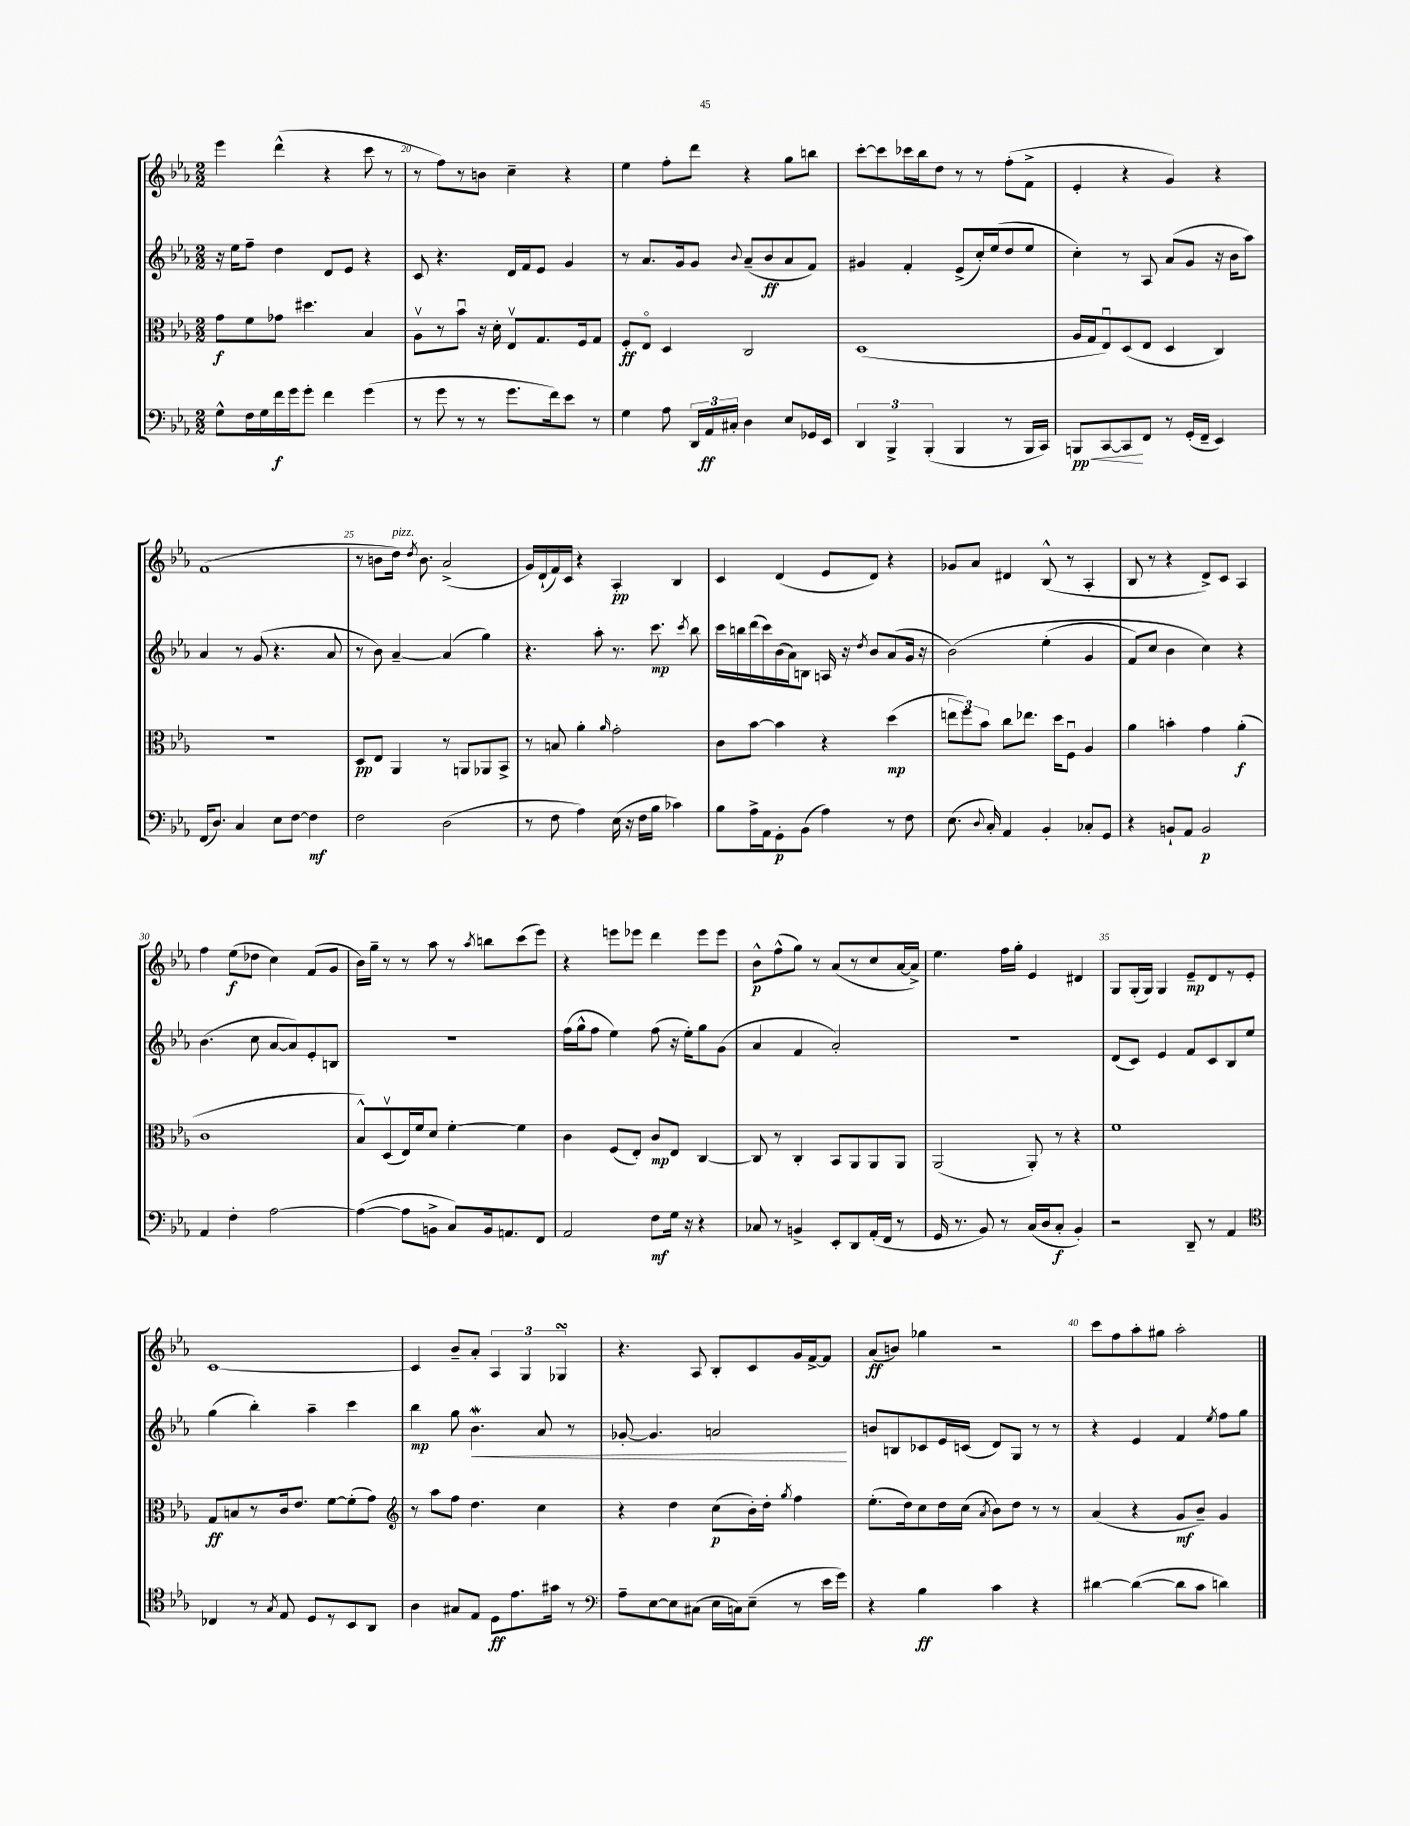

**kern	**kern	**kern	**kern
*staff4	*staff3	*staff2	*staff1
*clefF4	*clefC3	*clefG2	*clefG2
*k[b-e-a-]	*k[b-e-a-]	*k[b-e-a-]	*k[b-e-a-]
*M2/2	*M2/2	*M2/2	*M2/2
8G^^\L	8g\L	16r	4eee-\
.	.	16ee-\LK	.
16F\L	8f\	8ff~\J	.
16G\	.	.	.
16f\	8g-\J	4dd\	(4ddd^^\
16g\J	.	.	.
8g'\J	4.dd#\	.	.
4f\	.	8d/L	4r
.	.	8e-/J	.
(4g\	4B-/	4r	8ccc\
.	.	.	8r
=	=	=	=
8r	8A-v\L	8c/	8r
8g\	8r	4.r	8ff\L)
8r	8b-u\J	.	8r
8r	16r	.	8b\J
.	16d'\	.	.
8.g\L	8E-v/L	16d/LL	4cc~\
.	.	16f/J	.
.	8.G/	8e-/J	.
16f\k)	.	.	.
8e-\J	.	4g/	4r
.	16F/k	.	.
8r	8G/J	.	.
=	=	=	=
4G\	8F'/L	8r	4ee-\
.	8E-o/J	8.a-/L	.
8A-\	4D/	.	8ff'\L
.	.	16g/k	.
24DD/LL	.	8g/J	8ddd\J
24AA-/	.	.	.
24C#'/JJ	.	.	.
.	.	8qqb-/	.
4D\	2C/	(8a-~/L	4r
.	.	8b-/	.
8E-/L	.	8a-/	8gg\L
16GG-/L	.	8f/J)	8bb\J
16EE-/JJ	.	.	.
=	=	=	=
6DD/	(1D	4g#/	[8ccc'\L
.	.	.	8ccc\]
6BBB-^/	.	.	.
.	.	4f'/	16ccc-\L
.	.	.	16bb-\J
(6BBB-'/	.	.	.
.	.	.	8dd\J
4BBB-/	.	(8e-^/L	8r
.	.	16cc'/L)	8r
.	.	(16ee-/J	.
8r	.	8dd/	(8ff'\L
16BBB-/LL	.	8ee-/J	8f^\J
16CC/JJ)	.	.	.
=	=	=	=
8BBB/L	16A-/LL	4cc'\)	4e-'/
.	16G/J	.	.
[8CC/	8E-u/)	.	.
8CC/]	(8D/	8r	4r
8FF/J	8E-/J	8A-/	.
8r	4D/	(8a-/L	4g/)
(16GG'/LL	.	8g/J	.
16FF~/JJ	.	.	.
4EE-/)	4C/)	16r	4r
.	.	16b-\LK	.
.	.	8aa-\J)	.
=	=	=	=
(16FF/LK	1r	4a-/	(1f
8.D/J)	.	.	.
4C/	.	8r	.
.	.	(8g/	.
8E-\L	.	4.r	.
[8F\J	.	.	.
4F\]	.	.	.
.	.	8a-/	.
=	=	=	=
2F\	8D/L	8r	8r
.	8E-/J	8b-\)	8b\L
.	4AA-/	[4a-~/	16dd\Jk)
.	.	.	8qdd/
.	.	.	8.b\
(2D\	8r	(4a-/]	(2a-^/
.	8AA/L	.	.
.	8AA-/	4gg\)	.
.	8BB-^/J	.	.
=	=	=	=
8r	8r	4.r	16g/LL)
.	.	.	(16d`/
8F\	8B/	.	16f/)
.	.	.	16c/JJ
4A-\)	4a-'\	.	4r
.	.	8aa-'\	.
.	16qqa-/	.	.
(16E-\	2g'\	8.r	4A-'/
16r	.	.	.
16F\LL	.	.	.
16B-\JJ	.	8.ccc\	.
4c-\)	.	.	4B-/
.	.	8qccc/	.
.	.	8bb-\	.
=	=	=	=
8B-\L	8c\L	16ccc\LL	4c/
.	.	16bb\	.
16A-^\L	[8b-\J	(16ddd\	.
16AA-\J	.	16ccc\)	.
8GG'\	4b-\]	(16b-\	(4d/
.	.	16a-\J)	.
(8BB-\J	.	8B\J	.
4A-\)	4r	16A/	8e-/L
.	.	16r	.
.	.	8qdd/	.
.	.	8b-/L	8d/J)
8r	(4dd\	(8a-/	4r
8F\	.	16g/Jk	.
.	.	16r	.
=	=	=	=
(8.E-\	12ee\L	&(2b-\)	8g-/L
.	12ff\)	.	.
.	.	.	8a-/J
.	12b-\J	.	.
8qqD/	.	.	.
16C'/)	.	.	.
4AA-/	8cc\L	.	4d#/
.	8.ee-\J	.	.
4BB-'/	.	(4ee-'\	(8B-^^/
.	16dd\LK	.	.
.	8Fu\J	.	8r
8C-'/L	4A-/	4g/	4A-'/
8GG/J	.	.	.
=	=	=	=
4r	4a-\	8f/L)	8B-/
.	.	8cc/J	8r
8BB`/L	4b'\	4b-\	4r
8AA-/J	.	.	.
2BB/	4g\	4cc\&)	8d^/L)
.	.	.	8c/J
.	(4a-'\	4r	4A-/
=	=	=	=
4AA-/	1c	(4.b-\	4ff\
4F'\	.	.	(8ee-\L
.	.	8cc\	8dd-\J
[2A-\	.	[8a-/L	4cc\)
.	.	8a-/])	.
.	.	8e-'/	(8f/L
.	.	8B/J	8g/J
=	=	=	=
(4A-\_	8B-^^/L)	1r	16b-\LL)
.	.	.	16gg~\JJ
.	(8Dv/	.	8r
8A-\]L	16E-/L)	.	8r
.	16f/J	.	.
8BB^\J	8d/J	.	8aa-\
8C/L)	[4f'\	.	8r
.	.	.	8qaa-/
16BB/k	.	.	8bb\L
8.AA/	.	.	.
.	4f\]	.	(8ccc\
8FF/J	.	.	8eee-\J)
=	=	=	=
2AA-/	4c\	(16ff\LL	4r
.	.	16gg^^\J	.
.	.	8ff\J	.
.	(8F/L	4ee-\)	8eee\L
.	8E-'/J)	.	8eee-\J
8F\L	8c/L	(8ff\	4ddd\
16G\Jk	8E-/J	16r	.
16r	.	16ee-'\LK)	.
4r	[4C/	8gg\	8eee-\L
.	.	(8g\J	8eee-\J
=	=	=	=
8C-/	8C/]	4a-/	8b-^^\L
8r	8r	.	(8ff^^\
4BB^/	4C'/	4f/	8gg\J)
.	.	.	8r
8EE-'/L	8BB-/L	2a-'/)	(8a-/L
8DD/	8AA-/	.	8r
(16AA-'/L	8AA-/	.	8cc/
16FF/JJ	.	.	.
8r	8AA-/J	.	[16a-/L
.	.	.	16a-^/]JJ)
=	=	=	=
16GG/	(2AA-/	1r	4.ee-\
8.r	.	.	.
8BB-/)	.	.	.
8r	.	.	16ff\LL
.	.	.	16gg'\JJ
(16C/LL	8AA-'/)	.	4e-/
16D/J	.	.	.
8C'/J	8r	.	.
4BB-'/)	4r	.	4d#/
=	=	=	=
2r	1f	(8d/L	8G/L
.	.	8c/J)	(16G'/L
.	.	.	16G/JJ)
.	.	4e-/	4G/
8DD~/	.	8f/L	8e-~/L
8r	.	8c/	8d/
4AA-/	.	8B-/	8r
.	.	8ee-/J	8e-'/J
=	=	=	=
*clefC4	*	*	*
4C-/	8G/L	(4gg\	[1c
.	8B/	.	.
8r	8r	4bb-'\)	.
8qG/	.	.	.
8E-/	16c/k	.	.
.	8.e-/J	.	.
8D/L	.	4aa-~\	.
8r	[8f\L	.	.
8BB-/	(8f'\]	4ccc\	.
8AA-/J	8g\J)	.	.
=	=	=	=
*	*clefG2	*	*
4A-\	8r	4bb-\	4c/]
.	8aa-\L	.	.
8G#/L	8ff\J	8gg\	8b-~/L
8E-/J	4.dd\	4.b-\	8a-'/J
8D\L	.	.	6A-/
8.e-\	.	.	.
.	.	.	6G/
.	4cc\	8a-/	.
16g#\Jk	.	.	.
.	.	.	6G-/
8r	.	8r	.
=	=	=	=
*clefF4	*	*	*
8A-~\L	4r	[8g-'/	4.r
[8E-\	.	4.g-/]	.
8E-\]	4dd\	.	.
(8C#\J	.	.	8A-/
16E-\LL	(8cc\L	2a/	8B-'/L
16C\J)	.	.	.
(8E-~\J	16b-'\L)	.	8c/
.	16dd'\JJ	.	.
.	8qgg/	.	.
8r	4ff\	.	16g/L
.	.	.	[16f^/J
16e-\LL	.	.	8f/]J
16g\JJ)	.	.	.
=	=	=	=
4r	(8.ee-'\L	8b/L	(8a-/L
.	.	8B/	8b/J)
.	16dd\k)	.	.
4B-\	8cc\	8c-/	4gg-\
.	16dd\L	16e-/L	.
.	(16cc\JJ	(16c/JJ	.
.	8qa-/	.	.
4c\	8b-\L)	8d/L)	2r
.	8dd\J	8G/J	.
4r	8r	8r	.
.	8r	8r	.
=	=	=	=
[4d#\	(4a-/	4r	8ccc\L
.	.	.	8ff\
(4d#\_	4r	4e-/	8aa-'\
.	.	.	8gg#\J
8d#\]L	8g/L	4f/	2aa-'\
8c\J	8b-~/J)	.	.
.	.	8qee-/	.
4d\)	4g/	8ff\L	.
.	.	8gg\J	.
==	==	==	==
*-	*-	*-	*-
